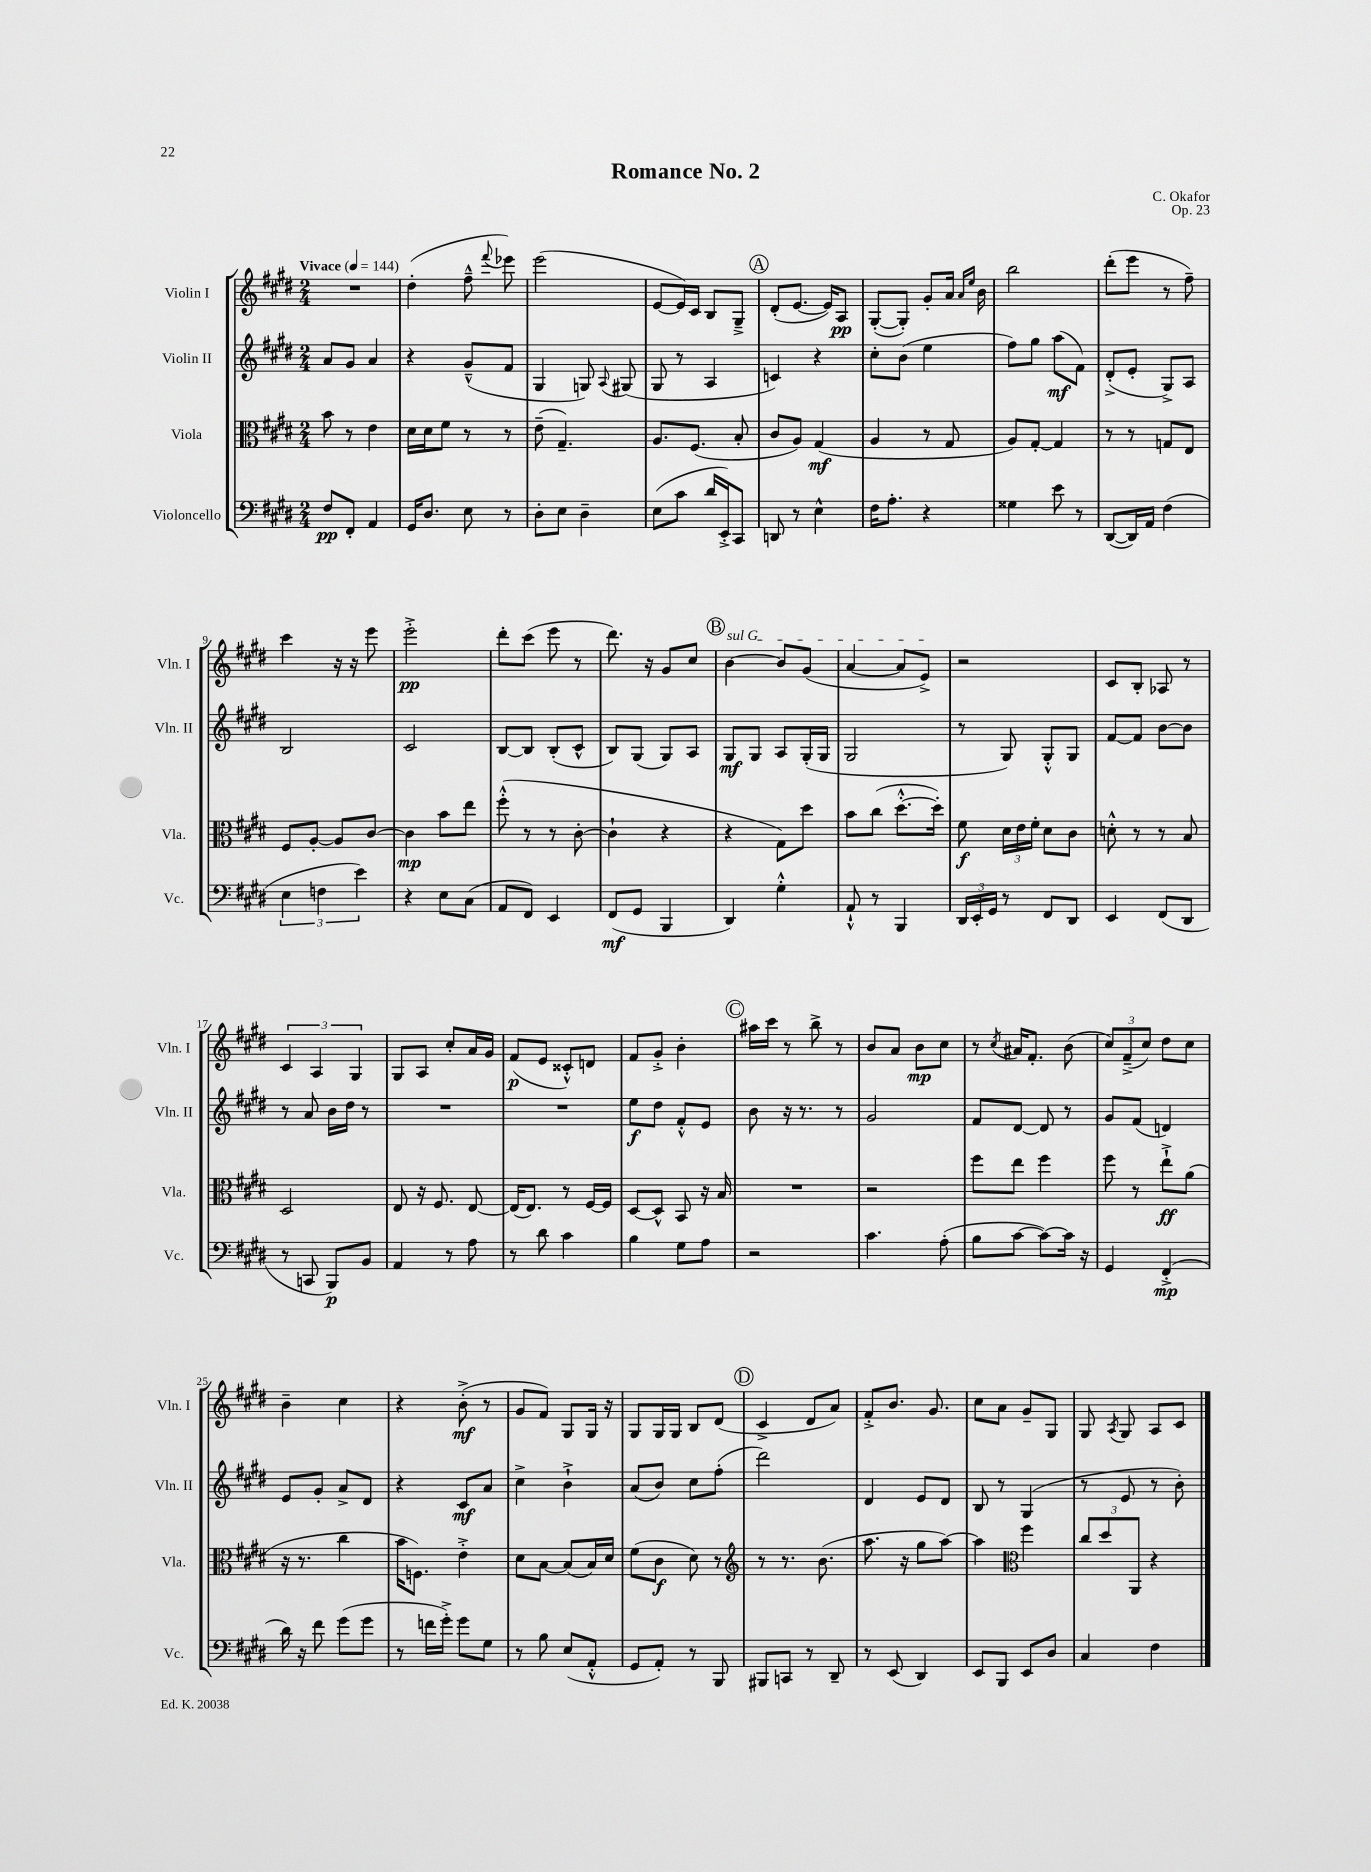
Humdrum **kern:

**kern	**dynam	**kern	**dynam	**kern	**dynam	**kern	**dynam
*part4	*part4	*part3	*part3	*part2	*part2	*part1	*part1
*staff4	*staff4	*staff3	*staff3	*staff2	*staff2	*staff1	*staff1
*I"Violoncello	*	*I"Viola	*	*I"Violin II	*	*I"Violin I	*
*I'Vc.	*	*I'Vla.	*	*I'Vln. II	*	*I'Vln. I	*
*clefF4	*	*clefC3	*	*clefG2	*	*clefG2	*
*k[f#c#g#d#]	*	*k[f#c#g#d#]	*	*k[f#c#g#d#]	*	*k[f#c#g#d#]	*
*M2/4	*	*M2/4	*	*M2/4	*	*M2/4	*
*MM144	*	*MM144	*	*MM144	*	*MM144	*
=1	=1	=1	=1	=1	=1	=1	=1
!	!	!	!	!	!	!LO:TX:a:B:t=Vivace	!
8F#/L	pp	8b\	.	8a/L	.	2r	.
8FF#'/J	.	8r	.	8g#/J	.	.	.
4AA/	.	4e\	.	4a/	.	.	.
=2	=2	=2	=2	=2	=2	=2	=2
16GG#/KL	.	16d#\LL	.	4r	.	(4dd#'\	.
8.D#/J	.	16d#\J	.	.	.	.	.
.	.	8f#\J	.	.	.	.	.
8E\	.	8r	.	(8g#~^^/L	.	8ff#~^^\	.
.	.	.	.	.	.	8qqfff#/	.
8r	.	8r	.	8f#/J	.	8eee-X\)	.
=3	=3	=3	=3	=3	=3	=3	=3
8D#'\L	.	(8e~\	.	4G#/	.	(2eee\	.
8E\J	.	4.G#~/)	.	.	.	.	.
4D#~\	.	.	.	8Gn/)	.	.	.
.	.	.	.	8qqA/	.	.	.
.	.	.	.	(8G#X/	.	.	.
=4	=4	=4	=4	=4	=4	=4	=4
(8E\L	.	8.A/L	.	8G#/	.	[8e/L	.
8c#\J	.	.	.	8r	.	16e/L])	.
.	.	(8.F#/J	.	.	.	16c#/JJ	.
16d#/LL	.	.	.	4A/	.	8B/L	.
16EE'^/J)	.	.	.	.	.	.	.
8CC#/J	.	8B'/	.	.	.	8G#~^/J	.
!!LO:REH:place=s1:t=A
=5	=5	=5	=5	=5	=5	=5	=5
8DDn/	.	8c#/L	.	4cn/)	.	(8d#'/L	.
8r	.	8A/J)	.	.	.	[8.e/J	.
4E^^\	.	(4G#/	mf	4r	.	.	.
.	.	.	.	.	.	16e/KL])	.
.	.	.	.	.	.	8A/J	pp
=6	=6	=6	=6	=6	=6	=6	=6
16F#\KL	.	4A/	.	8cc#'\L	.	([8G#'/L	.
8.A'\J	.	.	.	.	.	.	.
.	.	.	.	(8b\J	.	8G#'/J])	.
4r	.	8r	.	4ee\	.	8g#'/L	.
.	.	8G#/	.	.	.	16a/Jk	.
.	.	.	.	.	.	16qqa/LL	.
.	.	.	.	.	.	16qqee/JJ	.
.	.	.	.	.	.	16b\	.
=7	=7	=7	=7	=7	=7	=7	=7
4G##X\	.	8A/L)	.	8ff#\L)	.	2bb\	.
.	.	[8G#'/J	.	8gg#\J	.	.	.
8e\	.	4G#/]	.	(8aa\L	mf	.	.
8r	.	.	.	8f#\J)	.	.	.
=8	=8	=8	=8	=8	=8	=8	=8
([8DD#/L	.	8r	.	(8d#'^/L	.	(8ddd#'\L	.
16DD#/L])	.	8r	.	8e'/J	.	8eee\J	.
16AA/JJ	.	.	.	.	.	.	.
(4F#\	.	8Gn/L	.	8G#^/L)	.	8r	.
.	.	8E/J	.	8A/J	.	8ff#~\)	.
!!LO:LB:g=z
=9	=9	=9	=9	=9	=9	=9	=9
6E\	.	8F#/L	.	2B/	.	4ccc#\	.
.	.	[8A'/J	.	.	.	.	.
6Fn\	.	.	.	.	.	.	.
.	.	8A/L]	.	.	.	16r	.
.	.	.	.	.	.	16r	.
6e\)	.	.	.	.	.	.	.
.	.	[8c#/J	.	.	.	8eee\	.
=10	=10	=10	=10	=10	=10	=10	=10
4r	.	4c#\]	mp	2c#/	.	2eee'^\	pp
8E\L	.	8b\L	.	.	.	.	.
(8C#\J	.	8ee\J	.	.	.	.	.
=11	=11	=11	=11	=11	=11	=11	=11
8AA/L	.	(8ff#'^^\	.	[8B/L	.	8ddd#'\L	.
8FF#/J)	.	8r	.	8B/J]	.	(8ccc#\J	.
4EE/	.	8r	.	(8B'/L	.	8eee\	.
.	.	[8c#'\	.	8c#^^/J	.	8r	.
=12	=12	=12	=12	=12	=12	=12	=12
(8FF#/L	mf	4c#`\]	.	8B/L)	.	8.ddd#\)	.
8GG#/J	.	.	.	(8G#/J	.	.	.
.	.	.	.	.	.	16r	.
4BBB/	.	4r	.	8G#/L)	.	8g#/L	.
.	.	.	.	8A/J	.	8cc#/J	.
!!LO:REH:place=s1:t=B
=13	=13	=13	=13	=13	=13	=13	=13
!	!	!	!	!	!	!LO:TX:a:i:t=sul G	!
4DD#/)	.	4r	.	8G#/L	mf	[4b\	.
.	.	.	.	8G#/J	.	.	.
4G#'^^\	.	8G#\L)	.	8A/L	.	8b/L]	.
.	.	8dd#\J	.	(16G#'/L	.	(8g#/J	.
.	.	.	.	16G#/JJ	.	.	.
=14	=14	=14	=14	=14	=14	=14	=14
8AA`^^/	.	8b\L	.	2G#/	.	[4a/	.
8r	.	(8cc#\J	.	.	.	.	.
4BBB/	.	[8.dd#'^^\L	.	.	.	8a/L]	.
.	.	.	.	.	.	8e^/J)	.
.	.	16dd#'\Jk])	.	.	.	.	.
=15	=15	=15	=15	=15	=15	=15	=15
24DD#/LL	.	8f#\	f	8r	.	2r	.
24EE'/	.	.	.	.	.	.	.
24GG#/JJ	.	.	.	.	.	.	.
8r	.	24d#\LL	.	8G#/)	.	.	.
.	.	24e\	.	.	.	.	.
.	.	24f#'\JJ	.	.	.	.	.
8FF#/L	.	8d#\L	.	8G#'^^/L	.	.	.
8DD#/J	.	8c#\J	.	8G#/J	.	.	.
=16	=16	=16	=16	=16	=16	=16	=16
4EE/	.	8dn'^^\	.	[8f#/L	.	8c#/L	.
.	.	8r	.	8f#/J]	.	8B'/J	.
(8FF#/L	.	8r	.	[8b\L	.	8A-X/	.
8DD#/J	.	8B/	.	8b\J]	.	8r	.
!!LO:LB:g=z
=17	=17	=17	=17	=17	=17	=17	=17
8r	.	2D#/	.	8r	.	6c#/	.
8CCn/	.	.	.	8a/	.	.	.
.	.	.	.	.	.	6A/	.
8BBB/L)	p	.	.	16b\LL	.	.	.
.	.	.	.	16dd#\JJ	.	.	.
.	.	.	.	.	.	6G#/	.
8BB/J	.	.	.	8r	.	.	.
=18	=18	=18	=18	=18	=18	=18	=18
4AA/	.	8E/	.	2r	.	8G#/L	.
.	.	16r	.	.	.	8A/J	.
.	.	8.F#/	.	.	.	.	.
8r	.	.	.	.	.	8cc#'/L	.
8A\	.	[8E/	.	.	.	16a/L	.
.	.	.	.	.	.	16g#/JJ	.
=19	=19	=19	=19	=19	=19	=19	=19
8r	.	(16E/KL]	.	2r	.	(8f#/L	p
.	.	8.E/J)	.	.	.	.	.
8d#\	.	.	.	.	.	8e/J	.
4c#\	.	8r	.	.	.	8c##X'^^/L)	.
.	.	[16F#/LL	.	.	.	8dn/J	.
.	.	16F#/JJ]	.	.	.	.	.
=20	=20	=20	=20	=20	=20	=20	=20
4B\	.	[8D#/L	.	8ee\L	f	8f#/L	.
.	.	8D#^^/J]	.	8dd#\J	.	8g#'^/J	.
8G#\L	.	8BB/	.	8f#'^^/L	.	4b'\	.
8A\J	.	16r	.	8e/J	.	.	.
.	.	16B/	.	.	.	.	.
!!LO:REH:place=s1:t=C
=21	=21	=21	=21	=21	=21	=21	=21
2r	.	2r	.	8b\	.	16aa#X\LL	.
.	.	.	.	.	.	16ccc#\JJ	.
.	.	.	.	16r	.	8r	.
.	.	.	.	8.r	.	.	.
.	.	.	.	.	.	8bb^\	.
.	.	.	.	8r	.	8r	.
=22	=22	=22	=22	=22	=22	=22	=22
4.c#\	.	2r	.	2g#/	.	8b/L	.
.	.	.	.	.	.	8a/J	.
.	.	.	.	.	.	8b\L	mp
(8A'\	.	.	.	.	.	8cc#\J	.
=23	=23	=23	=23	=23	=23	=23	=23
8B\L	.	8ff#\L	.	8f#/L	.	8r	.
.	.	.	.	.	.	8qcc#/	.
[8c#\J	.	8ee\J	.	[8d#/J	.	16a#X/KL	.
.	.	.	.	.	.	8.f#'/J	.
8c#\L_)	.	4ff#\	.	8d#/]	.	.	.
16c#\Jk]	.	.	.	8r	.	(8b\	.
16r	.	.	.	.	.	.	.
=24	=24	=24	=24	=24	=24	=24	=24
4GG#/	.	8ff#\	.	8g#/L	.	12cc#/L)	.
.	.	.	.	.	.	(12f#~^/	.
.	.	8r	.	(8f#/J	.	.	.
.	.	.	.	.	.	12cc#/J)	.
(4FF#'^/	mp	8ee`^\L	ff	4dn/)	.	8dd#\L	.
.	.	(8a\J	.	.	.	8cc#\J	.
!!LO:LB:g=z
=25	=25	=25	=25	=25	=25	=25	=25
16d#\)	.	16r	.	8e/L	.	4b~\	.
16r	.	8.r	.	.	.	.	.
8f#\	.	.	.	8g#'/J	.	.	.
(8g#\L	.	4cc#\	.	8a^/L	.	4cc#\	.
8g#\J	.	.	.	8d#/J	.	.	.
=26	=26	=26	=26	=26	=26	=26	=26
8r	.	16b\KL	.	4r	.	4r	.
.	.	8.Fn\J)	.	.	.	.	.
16fn\LL	.	.	.	.	.	.	.
16g#'^\JJ)	.	.	.	.	.	.	.
8g#\L	.	4e'^\	.	8c#/L	mf	(8b'^\	mf
8G#\J	.	.	.	8a/J	.	8r	.
=27	=27	=27	=27	=27	=27	=27	=27
8r	.	8d#\L	.	4cc#^\	.	8g#/L	.
8B\	.	[8B\J	.	.	.	8f#/J)	.
(8E/L	.	(8B/L]	.	4b`^\	.	8G#/L	.
8AA'^^/J	.	16B/L)	.	.	.	16G#/Jk	.
.	.	16d#/JJ	.	.	.	16r	.
=28	=28	=28	=28	=28	=28	=28	=28
8GG#/L	.	(8f#\L	.	(8a/L	.	8G#/L	.
8AA'/J)	.	8c#\J	f	8b/J)	.	16G#/L	.
.	.	.	.	.	.	16G#/JJ	.
8r	.	8d#\)	.	8cc#\L	.	8B/L	.
8BBB/	.	8r	.	(8ff#'\J	.	(8d#/J	.
!!LO:REH:place=s1:t=D
=29	=29	=29	=29	=29	=29	=29	=29
*	*	*clefG2	*	*	*	*	*
8BBB#X/L	.	8r	.	2ddd#\)	.	4c#^/	.
8CCn/J	.	8.r	.	.	.	.	.
8r	.	.	.	.	.	8d#/L	.
.	.	(8.b\	.	.	.	.	.
8DD#~/	.	.	.	.	.	8a/J)	.
=30	=30	=30	=30	=30	=30	=30	=30
8r	.	8.aa\	.	4d#/	.	8f#'^/L	.
(8EE/	.	.	.	.	.	8.b/J	.
.	.	16r	.	.	.	.	.
4DD#/)	.	8gg#\L	.	8e/L	.	.	.
.	.	.	.	.	.	8.g#/	.
.	.	[8aa\J)	.	8d#/J	.	.	.
=31	=31	=31	=31	=31	=31	=31	=31
8EE/L	.	4aa\]	.	8B/	.	8cc#\L	.
8BBB/J	.	.	.	8r	.	8a\J	.
*	*	*clefC3	*	*	*	*	*
8EE/L	.	4ff#\	.	(4G#/	.	8g#~/L	.
8D#/J	.	.	.	.	.	8G#/J	.
=32	=32	=32	=32	=32	=32	=32	=32
4C#/	.	12cc#/L	.	8r	.	8G#/	.
.	.	12dd#/	.	.	.	.	.
.	.	.	.	.	.	8qA/	.
.	.	.	.	8e/	.	8G#/	.
.	.	12AA/J	.	.	.	.	.
4F#\	.	4r	.	8r	.	8A/L	.
.	.	.	.	8b'\)	.	8c#/J	.
==	==	==	==	==	==	==	==
*-	*-	*-	*-	*-	*-	*-	*-
